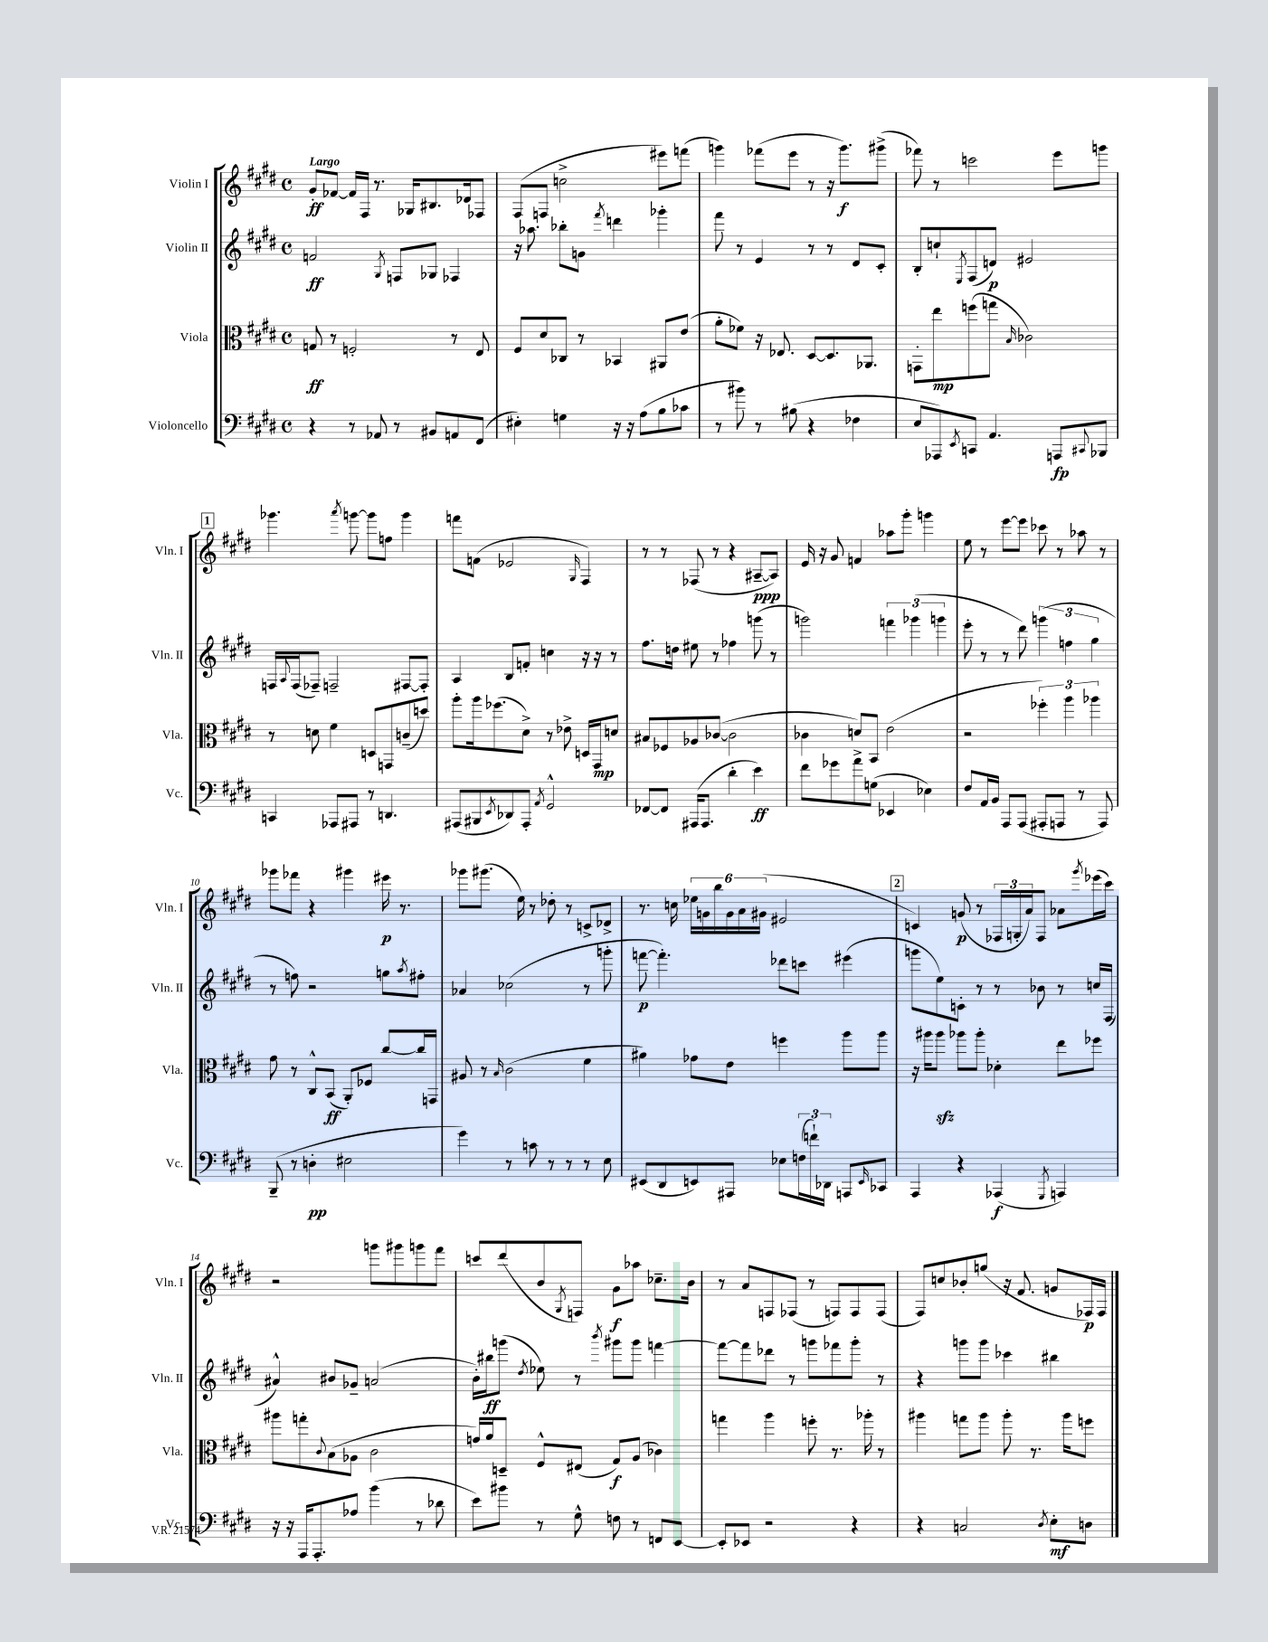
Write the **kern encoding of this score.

**kern	**kern	**kern	**kern
*staff4	*staff3	*staff2	*staff1
*clefF4	*clefC3	*clefG2	*clefG2
*k[f#c#g#d#]	*k[f#c#g#d#]	*k[f#c#g#d#]	*k[f#c#g#d#]
*M4/4	*M4/4	*M4/4	*M4/4
*met(c)	*met(c)	*met(c)	*met(c)
4r	8G/	2f/	8g#'/L
.	8r	.	[8f-/J
8r	2F'/	.	16f-/]LL
.	.	.	16F#/JJ
8AA-/	.	.	8.r
.	.	8qG#/	.
8r	.	8F/L	.
.	.	.	16G-/LK
8BB#/L	.	8G-/J	8.B#/
8AA/	8r	4F-/	.
.	.	.	16d-/k
(8FF#/J	8E/	.	8F-/J
=	=	=	=
4E#'\)	8F#/L	16r	(8F#/L
.	.	8.aa-\	.
.	8d#/	.	8F/J
4G\	8C-/J	8bb-'\L	2cc^\
.	8r	8g\J	.
.	.	8qfff#/	.
16r	4BB-/	4ddd\	.
16r	.	.	.
(8A\L	.	.	.
8B\	8AA#/L	4ggg-'\	8eee#\L)
8c-\J	(8e/J	.	(8fff\J
=	=	=	=
8r	8a'\L	8fff#\	4ggg\)
8b#\)	8f-\J)	8r	.
8r	16r	4e/	(8fff-\L
.	8.E-/	.	.
(8B#\	.	.	8eee\J
4r	[8D#/L	8r	8r
.	8.D#/]	8r	16r
.	.	.	8.ggg\L)
4F-\	.	8d#/L	.
.	8.AA-/J	.	.
.	.	8c#'/J	(8ggg#^\J
=	=	=	=
8E/L	8GG'\L	8B'/L	8fff-\)
8AAA-/)	8ee\	8cc`/	8r
8qEE/	.	8qE/	.
8CC/J	(8ff\	(8F#/	2ccc\
4.AA/	8gg\J	8d/J)	.
.	16qqB/	.	.
.	2c-\)	2e#/	.
8AAA/L	.	.	8eee\L
8qqCC#/	.	.	.
8BBB-/J	.	.	8ggg\J
=	=	=	=
4CC/	8r	16F/LL	4.ggg-\
.	.	8qqA/	.
.	.	(16F/J	.
.	8d\	8F-~/J)	.
8AAA-/L	4f#\	2F~/	.
.	.	.	8qaaa/
8AAA#/J	.	.	[8ggg\
8r	8D/L	.	8ggg\]L
4.DD/	8GG/	.	8ff\J
.	(8c~/	[8F#/L	4ggg\
.	8dd/J)	8F#'/]J	.
=	=	=	=
(8AAA#/L	8aa'\L	4A/	8fff\L
8BBB#/	16aa\k	.	(8f\J
.	(8.ff-\	.	.
8qEE/	.	.	.
8DD-/)	.	8B/L	2e-/
8AAA#'/J	8d#^\J)	8f'/J	.
8qAA/	.	.	.
2GG#^^/	8r	4cc\	.
.	8e-^\	.	.
.	.	.	16qqG#/
.	16D/LL	16r	4F#/)
.	16GG#/J	16r	.
.	8d/J	8r	.
=	=	=	=
[8FF-/L	8B#/L	8.ff#\L	8r
8FF-/]J	8F-/	.	8r
.	.	16dd\Jk	.
(16AAA#/LK	8A-/	8ee#\	(8F-/
8.AAA#/J	.	.	.
.	([8c-/J	8r	8r
4d#'\	2c-\]	4ff-\	4r
4e\)	.	(8ggg\	[8A#~/L
.	.	8r	8A#/]J)
=	=	=	=
8f#\L	4c-\	2ggg\)	16e/
.	.	.	16r
8g-\	.	.	8g#/
8a^\	8d/L)	.	4f/
(8G\J	8BB/J	.	.
4EE-/	(2e\	6fff\	8aa-\L
.	.	.	8ggg#'\J
.	.	(6ggg-\	.
4E-\)	.	.	4ggg\
.	.	6ggg\	.
=	=	=	=
8F#/L	2r	8eee'\	8ee\
16AA/L	.	8r	8r
16BB/JJ	.	.	.
8AAA/L	.	8r	[8eee\L
(8AAA/J	.	8ddd#\)	8eee\]J
8AAA#'/L	6ff-'\)	(6ggg\	8ccc-\
8AAA/J	.	.	8r
.	6aa\	6ff\	.
8r	.	.	8aa-\
.	6aa-\	6gg#\	.
8AAA/)	.	.	8r
=	=	=	=
(8BBB~/	8g#\	8r	8ggg-\L
8r	8r	8ff\)	8fff-\J
4D'\	8C#^^/L	2r	4r
.	(8BB/J	.	.
2E#\	8AA'/L)	.	4ggg#\
.	8F-/J	.	.
.	[8cc#/L	8gg\L	16eee#\
.	.	.	8.r
.	.	8qaa/	.
.	16cc#/]L	8ff#'\J	.
.	16GG/JJ	.	.
=	=	=	=
4g#\)	8A#/	4a-/	8ggg-\L
.	8r	.	(8.ggg#\J
.	16qqB/	.	.
8r	(2c#\	(2cc-\	.
.	.	.	16ee\)
8c\	.	.	8r
8r	.	.	8dd-'\
8r	.	.	8r
8r	4f#\	8r	8c^/L
8E\	.	8ggg'\	8d-^/J
=	=	=	=
(8EE#/L	4a#\)	[8fff\	8.r
8DD#/	.	4.fff'\])	.
.	.	.	16cc\
8EE/)	8g-\L	.	24ee-\LL
.	.	.	24g\
.	.	.	24bb\
8AAA#/J	8e\J	.	24g\
.	.	.	24a\
.	.	.	(24g#\JJ
8E-\L	4ff\	8ddd-\L	2e#/
(24F\L	.	8ccc\J	.
24f`\)	.	.	.
24DD-\JJ	.	.	.
8AAA/L	8aa\L	(4eee#\	.
16qqEE/	.	.	.
8CC-/J	8aa\J	.	.
=	=	=	=
4AAA/	16r	8ggg\L	4c/)
.	16aa#\LK	.	.
.	8aa#\J	8ee\)	.
4r	8aa-\L	8c'\J	(8g/
.	8aa-'\J	8r	8r
(4AAA-/	4d-'\	8r	24F-/LL
.	.	.	24G'/
.	.	.	24a/J)
.	.	8b-\	8F-/J
8qGGG#/	.	.	.
4AAA/)	8ee\L	8r	8a-\L
.	.	.	8qggg#/
.	8ff-\J	16cc/LL	(16eee-\L
.	.	(16F#/JJ	16ccc#\JJ)
=	=	=	=
16r	8aa#\L	4a#^^/)	2r
16r	.	.	.
16AAA/LK	8gg'\	.	.
8.AAA'/	.	.	.
.	8qqc#/	.	.
.	(8B\	8b#/L	.
8A-/J	8A-\J	8g-~/J	.
(4b\	2c#\	(2a/	8ggg\L
.	.	.	8ggg#\
8r	.	.	8ggg\
8d-\	.	.	8fff#\J
=	=	=	=
8e\L)	16g/LL)	16b'\LL)	8ccc/L
.	16a/J	16bb#\J	.
8b#\J	8D~/J	(8ggg\J	(8ddd#/
.	.	8qdd#/	.
8r	8F#^^/L	8ee-\)	8b/
.	.	.	8qG#/
8G#^^\	(8E#/J	8r	8F/J)
.	.	8qbbb/	.
8F\	8G#/L)	8ggg#\L	8g#\L
8r	(8A/J	8ggg#\J	8aa-\J
8FF/L	4c-\)	[4fff\	8.cc-~\L
[8EE/J	.	.	.
.	.	.	16b\Jk
=	=	=	=
8EE'/]L	4gg\	8fff\_L	8r
8EE-/J	.	8fff\]	8a/L
2r	4aa\	8ddd-\J	8F/
.	.	8r	(8F-/J
.	8ff'\	8ggg\L	8r
.	8.r	8fff-\	8F/L)
4r	.	8ggg'\J	8F/
.	16aa-'\	.	.
.	8r	8r	(8F/J
=	=	=	=
4r	4aa#\	4r	8F#/L)
.	.	.	8cc/
2C/	8gg\L	8ggg\L	8b-'/
.	8aa#\J	8ggg\J	(8gg/J
.	8aa#'\	4ccc-\	16r
.	.	.	8.f#/
.	8.r	.	.
8qD#/	.	.	.
8E'\L	.	4bb#\	8g/L
.	16aa#\LK	.	.
8D\J	8ff\J	.	16F-/L)
.	.	.	16F-/JJ
==	==	==	==
*-	*-	*-	*-
